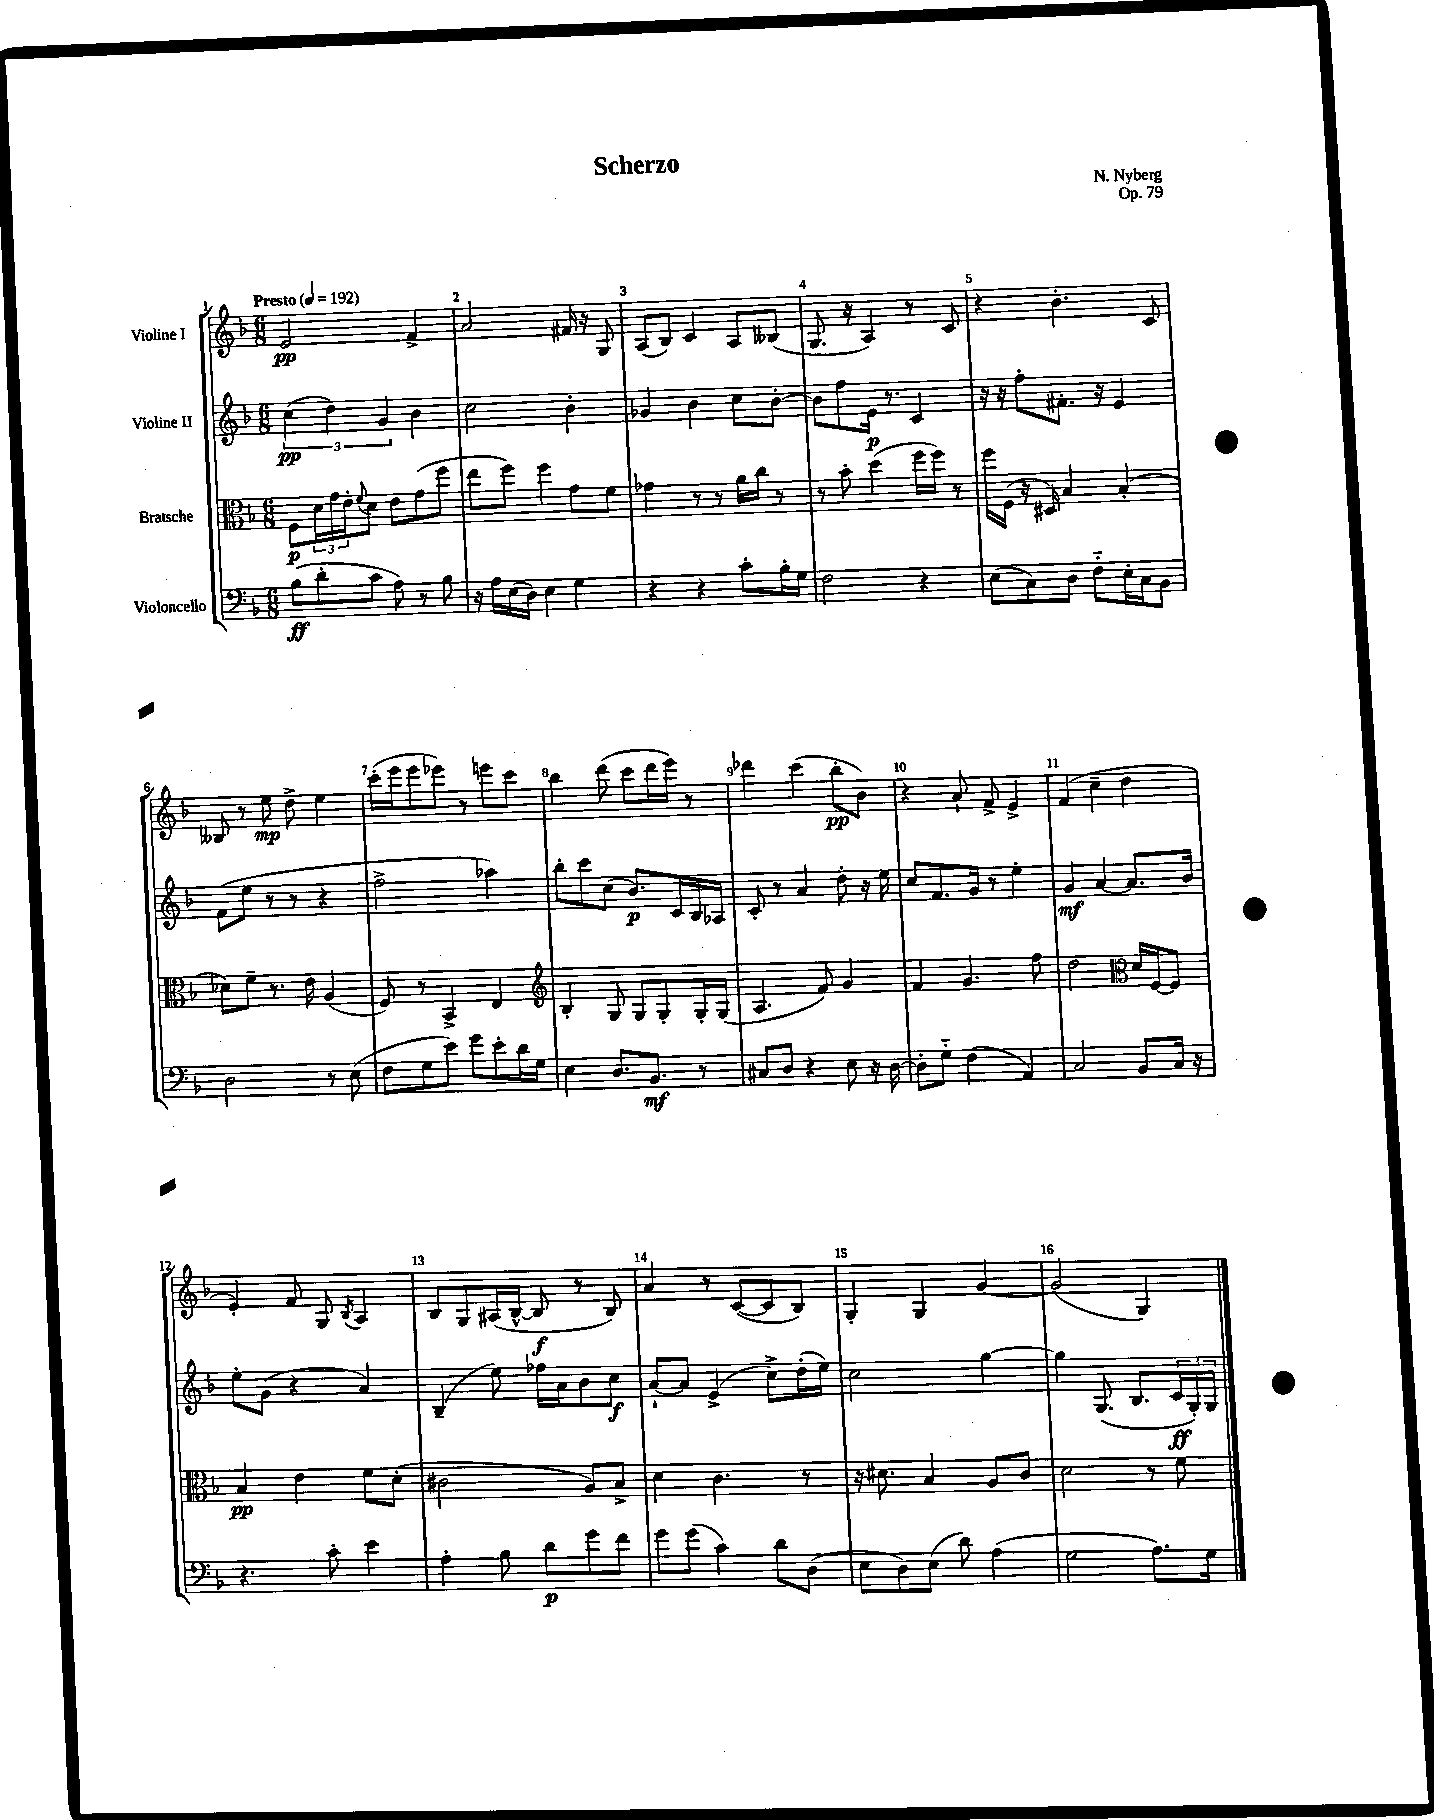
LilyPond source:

\header { title = "Scherzo" composer = "N. Nyberg" opus = "Op. 79" }
<<
\new StaffGroup <<
\new Staff = "s0" \with { instrumentName = "Violine I" } {
    \clef treble \key f \major \numericTimeSignature \time 6/8 \tempo "Presto" 4 = 192
    e'2\pp f'4-> |
    a'2 fis'16 r16 g8 |
    a8( bes8) c'4 a8 beses8( |
    g8. r16 a4) r8 c'8 |
    r4 bes'4.-. c'8 |
    beses8 r8 e''8\mp d''8-> e''4 |
    c'''16-.( e'''16 e'''8 ees'''8) r8 e'''8 c'''8 |
    bes''4 d'''8( c'''8 d'''16 e'''16) r8 |
    des'''4 c'''4( bes''8-.\pp bes'8) |
    r4 a'8-! f'8-> e'4-> |
    f'4( c''4-- d''4 |
    e'4-.) f'8 g8 \acciaccatura { bes8 } a4 |
    bes8 g8 ais16( bes16~-^ bes8\f r8 bes8) |
    a'4 r8 c'8~( c'8 bes8) |
    g4-. g4 g'4~ |
    g'2( g4) \bar "|." |
}
\new Staff = "s1" \with { instrumentName = "Violine II" } {
    \clef treble \key f \major \numericTimeSignature \time 6/8
    \tuplet 3/2 { c''4\pp( d''4) g'4 } bes'4 |
    c''2 bes'4-. |
    ges'4 bes'4 c''8 bes'8~-. |
    bes'8 f''8 e'16\p r8. c'4 |
    r16 r16 f''8-. fis'8.-. r16 e'4 |
    f'8( e''8 r8 r8 r4 |
    f''2-> aes''4) |
    bes''8-. c'''8 c''8( bes'8.\p) c'16 bes16 aes16 |
    c'8-. r8 a'4 d''8-. r16 e''16 |
    c''8 f'8. g'16 r8 e''4-. |
    g'4\mf a'4~ a'8. bes'16 |
    e''8-. g'8( r4 a'4) |
    bes4--( e''8) fes''16 a'16 bes'8 c''8\f |
    a'8~-! a'8 e'4->( c''8->) d''16-.( e''16) |
    c''2 g''4~ |
    g''4 g8.( bes8. \tuplet 3/2 { c'16\ff g16-.) g16 } \bar "|." |
}
\new Staff = "s2" \with { instrumentName = "Bratsche" } {
    \clef alto \key f \major \numericTimeSignature \time 6/8
    f8\p \tuplet 3/2 { d'16 g'16 e'16-. } \appoggiatura { f'8 } d'8 e'8 g'8( f''8 |
    e''8 f''8) f''4 g'8 f'8 |
    ges'4 r8 r8 a'16 c''16 r8 |
    r8 bes'8-. d''4( f''16 f''16) r8 |
    f''16 f16( r16 dis16) bes4 bes4-.( |
    des'8) f'8-- r8. e'16 a4( |
    f8) r8 bes,4-> e4 |
    \clef treble bes4-. g8 g8 g8-. g16-. g16( |
    a4. f'8) g'4 |
    f'4 g'4. f''8 |
    d''2 \clef alto d'16 f16~ f8 |
    bes4\pp e'4 f'8 d'8-.( |
    cis'2 a8) bes8-> |
    d'4 c'4. r8 |
    r16 dis'8. bes4 a8 c'8 |
    d'2 r8 f'8 \bar "|." |
}
\new Staff = "s3" \with { instrumentName = "Violoncello" } {
    \clef bass \key f \major \numericTimeSignature \time 6/8
    bes8\ff( d'8-. c'8 a8) r8 bes8 |
    r16 a16 e16( d16) e4 g4 |
    r4 r4 c'8-. bes16-. g16 |
    f2 r4 |
    e8( c8) d8 f8-_ e16-. c16 bes,8 |
    d2 r8 e8( |
    f8 g8 e'8) g'8 e'8-. d'16 g16 |
    e4 d8. bes,8.\mf r8 |
    cis8 d8 r4 e8 r16 d16~ |
    d8-. g8-_ f4( a,4) |
    c2 bes,8 c16 r16 |
    r4. c'8-. e'4 |
    a4-. bes8 d'8\p g'8 f'8 |
    g'8 g'8( c'4) d'8 d8( |
    e8 d8) e8( d'8) a4( |
    g2 a8.) g16 \bar "|." |
}
>>
>>
\layout { \context { \Score \override BarNumber.break-visibility = ##(#f #t #t) barNumberVisibility = #all-bar-numbers-visible } }
